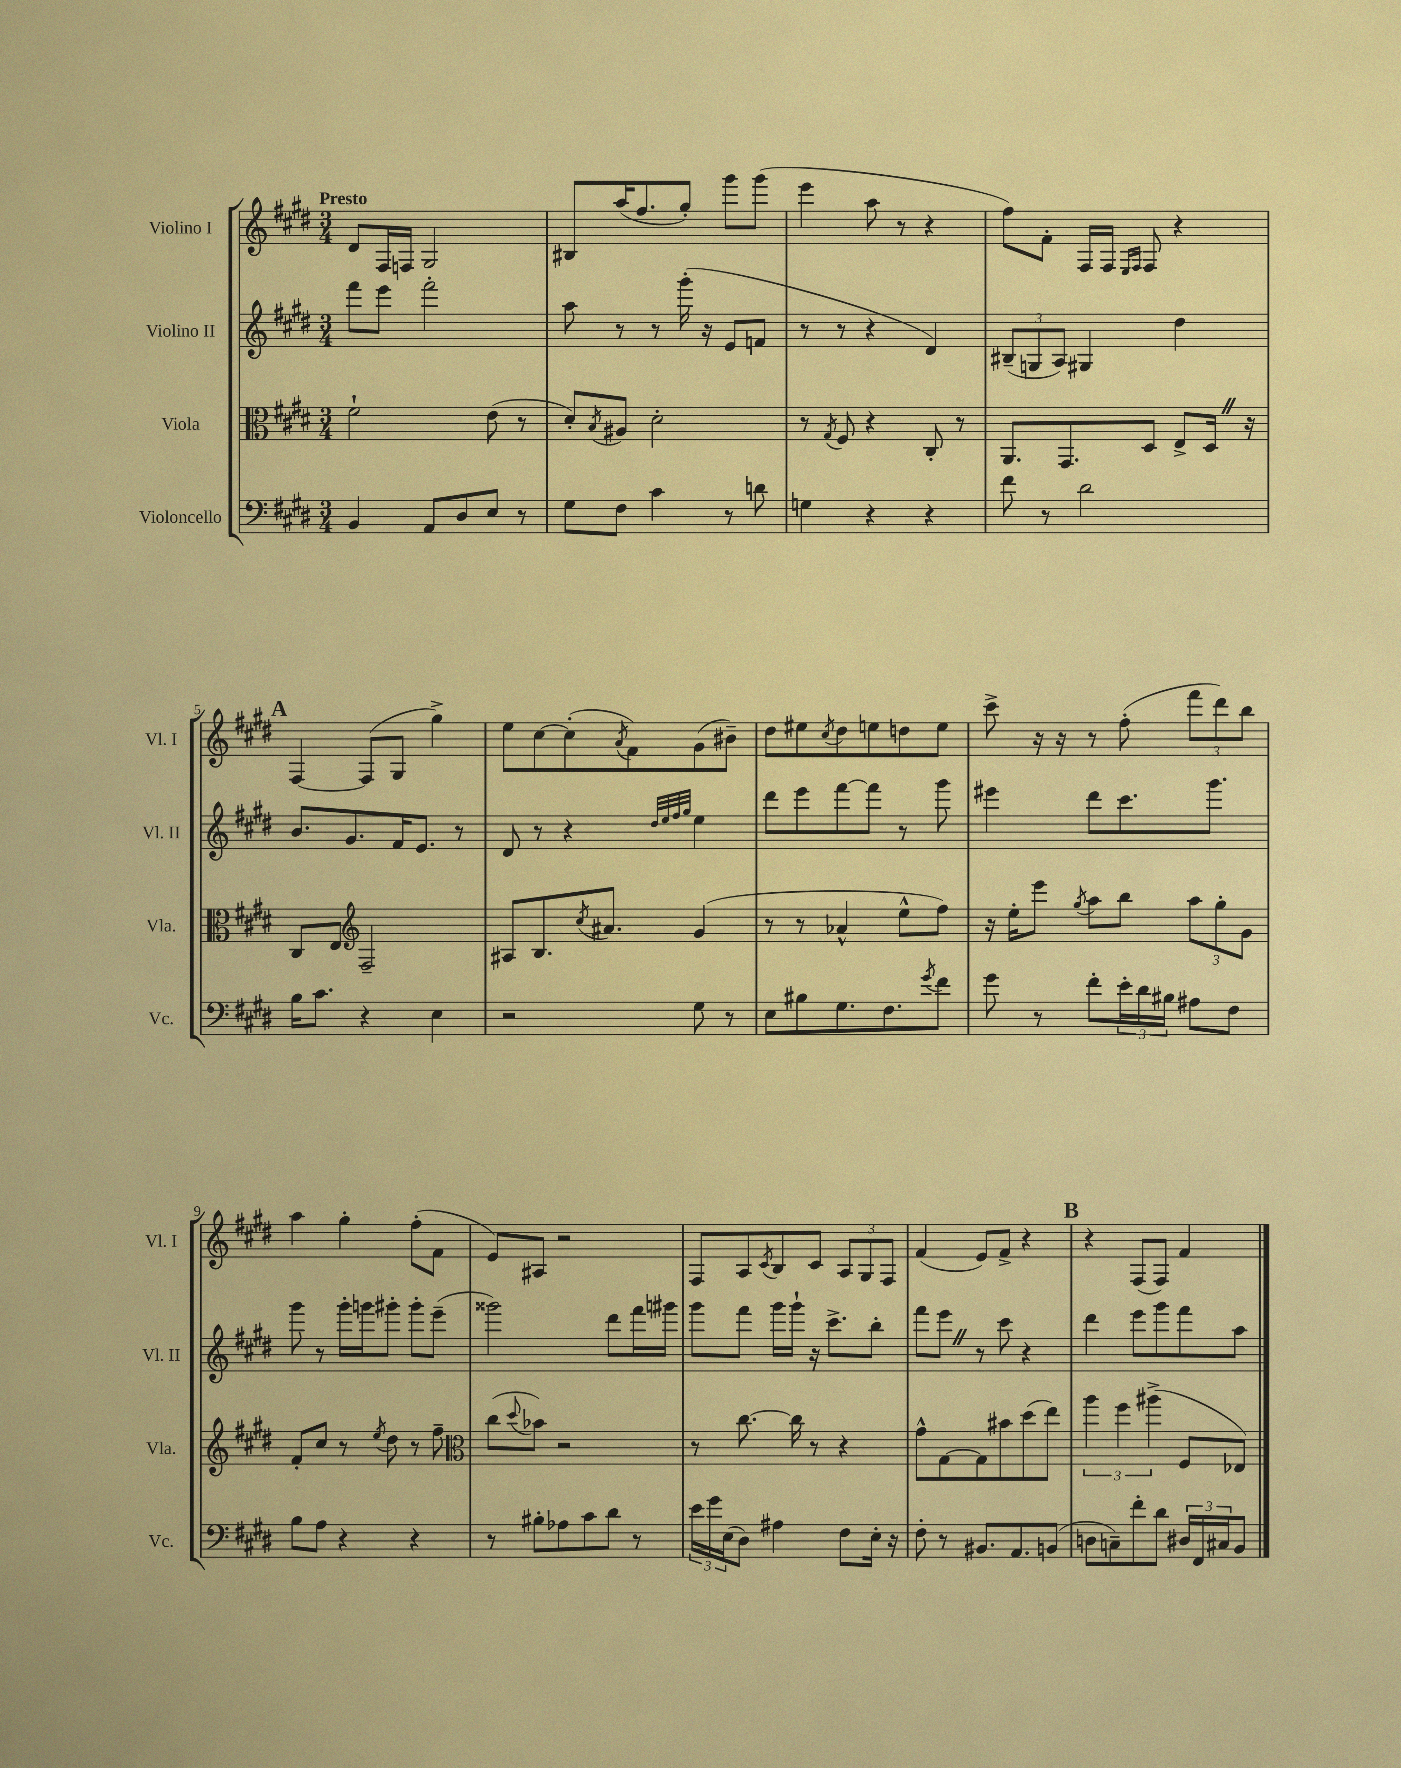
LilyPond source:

<<
\new StaffGroup <<
\new Staff = "s0" \with { instrumentName = "Violino I" shortInstrumentName = "Vl. I" } {
    \clef treble \key e \major \numericTimeSignature \time 3/4 \tempo "Presto"
    dis'8 fis16 f16 gis2 |
    bis8 a''16( fis''8. gis''8-.) gis'''8 gis'''8( |
    e'''4 a''8 r8 r4 |
    fis''8) fis'8-. fis16 fis16 \grace { e16 fis16 } fis8 r4 |
    \mark \markup { \bold "A" } fis4~ fis8( gis8 gis''4->) |
    e''8 cis''8~ cis''8-.( \acciaccatura { a'8 } fis'8) gis'8( bis'8--) |
    dis''8 eis''8 \acciaccatura { cis''8 } dis''8 e''8 d''8 e''8 |
    cis'''8-> r16 r16 r8 fis''8-.( \tuplet 3/2 { fis'''8 dis'''8) b''8 } |
    a''4 gis''4-. fis''8-.( fis'8 |
    e'8) ais8 r2 |
    fis8 a8 \acciaccatura { cis'8 } b8 cis'8 \tuplet 3/2 { a8 gis8 fis8 } |
    fis'4( e'8) fis'8-> r4 |
    \mark \markup { \bold "B" } r4 fis8( fis8) fis'4 \bar "|." |
}
\new Staff = "s1" \with { instrumentName = "Violino II" shortInstrumentName = "Vl. II" } {
    \clef treble \key e \major \numericTimeSignature \time 3/4
    fis'''8 e'''8 fis'''2-. |
    a''8 r8 r8 gis'''16-.( r16 e'8 f'8 |
    r8 r8 r4 dis'4) |
    \tuplet 3/2 { bis8--( g8 a8) } gis4 dis''4 |
    \mark \markup { \bold "A" } b'8. gis'8. fis'16 e'8. r8 |
    dis'8 r8 r4 \grace { dis''32 e''32 fis''32 gis''32 } e''4 |
    dis'''8 e'''8 fis'''8~ fis'''8 r8 gis'''8 |
    eis'''4 dis'''8 cis'''8. gis'''8. |
    gis'''8 r8 gis'''16-. g'''16 gis'''8-. gis'''8-. e'''8--( |
    gisis'''2) dis'''8 fis'''16 gis'''16 |
    gis'''8 fis'''8 gis'''16 gis'''16-! r16 cis'''8.-> b''8-. |
    fis'''8 e'''8 \once \override BreathingSign.text = \markup { \musicglyph "scripts.caesura.straight" } \breathe r8 cis'''8 r4 |
    \mark \markup { \bold "B" } dis'''4 e'''8 gis'''8 fis'''8 a''8 \bar "|." |
}
\new Staff = "s2" \with { instrumentName = "Viola" shortInstrumentName = "Vla." } {
    \clef alto \key e \major \numericTimeSignature \time 3/4
    fis'2-! e'8( r8 |
    dis'8-.) \acciaccatura { b8 } ais8 dis'2-. |
    r8 \acciaccatura { gis8 } fis8 r4 cis8-. r8 |
    a,8. gis,8. dis8 e8-> dis16 \once \override BreathingSign.text = \markup { \musicglyph "scripts.caesura.straight" } \breathe r16 |
    \mark \markup { \bold "A" } cis8 e8 \clef treble fis2-- |
    ais8 b8. \acciaccatura { cis''8 } ais'8. gis'4( |
    r8 r8 aes'4-^ e''8-^ fis''8) |
    r16 e''16-. e'''8 \acciaccatura { gis''8 } a''8 b''8 \tuplet 3/2 { a''8 gis''8-. gis'8 } |
    fis'8-. cis''8 r8 \acciaccatura { e''8 } dis''8 r8 fis''8-- |
    \clef alto cis''8( \appoggiatura { dis''8 } bes'8) r2 |
    r8 cis''8.~ cis''16 r8 r4 |
    gis'8-^ gis8~ gis8 bis'8 dis''8( e''8) |
    \mark \markup { \bold "B" } \tuplet 3/2 { a''4 fis''4 ais''4->( } fis8 ees8) \bar "|." |
}
\new Staff = "s3" \with { instrumentName = "Violoncello" shortInstrumentName = "Vc." } {
    \clef bass \key e \major \numericTimeSignature \time 3/4
    b,4 a,8 dis8 e8 r8 |
    gis8 fis8 cis'4 r8 d'8 |
    g4 r4 r4 |
    fis'8 r8 dis'2 |
    \mark \markup { \bold "A" } b16 cis'8. r4 e4 |
    r2 gis8 r8 |
    e8 bis8 gis8. fis8. \acciaccatura { gis'8 } fis'8 |
    gis'8 r8 fis'8-. \tuplet 3/2 { e'16-. dis'16 bis16 } ais8 fis8 |
    b8 a8 r4 r4 |
    r8 bis8-. aes8 cis'8 dis'8 r8 |
    \tuplet 3/2 { e'16 gis'16 e16( } dis8) ais4 fis8 e16-. r16 |
    fis8-. r8 bis,8. a,8. b,8( |
    \mark \markup { \bold "B" } d8 c8--) fis'8-. dis'8 \tuplet 3/2 { dis16 fis,16 cis16 } b,8 \bar "|." |
}
>>
>>
